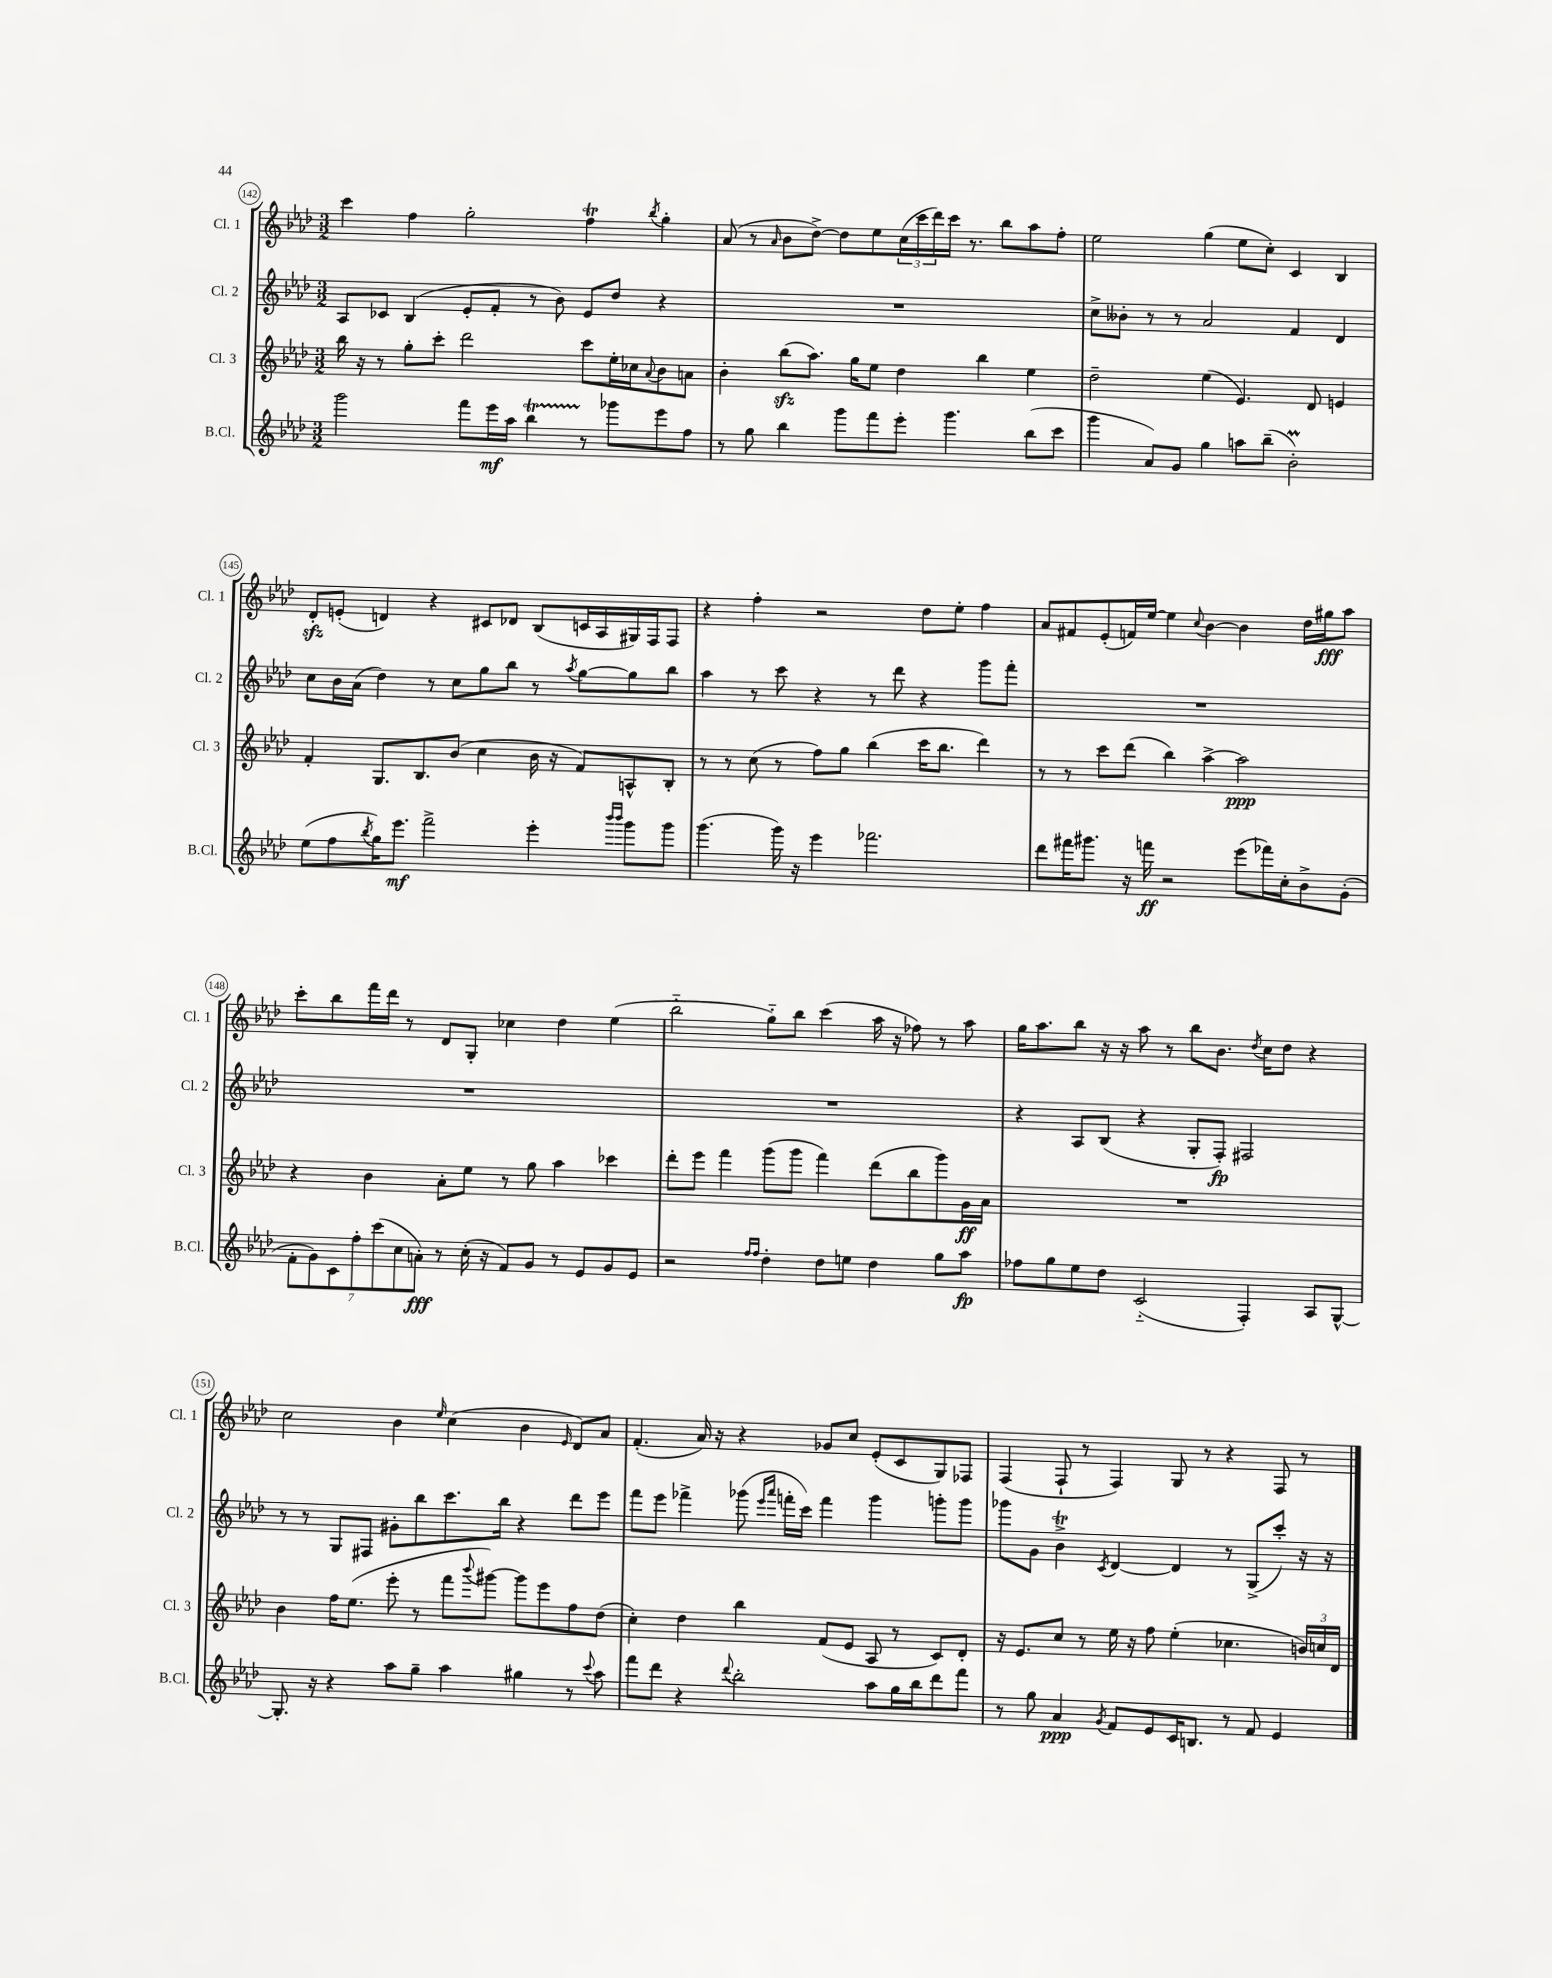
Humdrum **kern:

**kern	**dynam	**kern	**dynam	**kern	**dynam	**kern	**dynam
*part4	*part4	*part3	*part3	*part2	*part2	*part1	*part1
*staff4	*staff4	*staff3	*staff3	*staff2	*staff2	*staff1	*staff1
*I"B.Cl.	*	*I"Cl. 3	*	*I"Cl. 2	*	*I"Cl. 1	*
*I'B.Cl.	*	*I'Cl. 3	*	*I'Cl. 2	*	*I'Cl. 1	*
*clefG2	*	*clefG2	*	*clefG2	*	*clefG2	*
*k[b-e-a-d-]	*	*k[b-e-a-d-]	*	*k[b-e-a-d-]	*	*k[b-e-a-d-]	*
*M3/2	*	*M3/2	*	*M3/2	*	*M3/2	*
=142	=142	=142	=142	=142	=142	=142	=142
2ggg\	.	16bb-\	.	8A-/L	.	4ccc\	.
.	.	16r	.	.	.	.	.
.	.	8r	.	8c-X/J	.	.	.
.	.	8gg'\L	.	(4B-/	.	4ff\	.
.	.	8ccc'\J	.	.	.	.	.
8fff\L	.	2ddd-\	.	8e-'/L	.	2gg'\	.
16eee-\L	mf	.	.	8f'/J	.	.	.
16aa-\JJ	.	.	.	.	.	.	.
4bb-T\	.	.	.	8r	.	.	.
.	.	.	.	8b-\)	.	.	.
8r	.	8ccc\L	.	8e-/L	.	4ffT\	.
8ggg-X\L	.	16ee-'\L	.	8dd-/J	.	.	.
.	.	16cc-X\J	.	.	.	.	.
.	.	8qqa-/	.	.	.	8qbb-/	.
8eee-\	.	8b-\	.	4r	.	4gg'\	.
8ff\J	.	8an\J	.	.	.	.	.
=143	=143	=143	=143	=143	=143	=143	=143
8r	.	4b-'\	.	1.r	.	(8a-/	.
8gg\	.	.	.	.	.	8r	.
.	.	.	.	.	.	16qqa-/	.
4bb-\	.	(8bb-zz\L	.	.	.	8b-\L	.
.	.	8.aa-\J)	.	.	.	[8dd-^\J)	.
8ggg\L	.	.	.	.	.	8dd-\L]	.
.	.	16gg\KL	.	.	.	.	.
8fff\	.	8ee-\J	.	.	.	8ee-\	.
8eee-'\J	.	4dd-\	.	.	.	(24cc\L	.
.	.	.	.	.	.	24ccc\	.
.	.	.	.	.	.	24ddd-\)	.
4.ggg\	.	.	.	.	.	16ccc\JJ	.
.	.	.	.	.	.	8.r	.
.	.	4bb-\	.	.	.	.	.
.	.	.	.	.	.	8bb-\L	.
(8bb-\L	.	4ee-\	.	.	.	8aa-\	.
8ccc\J	.	.	.	.	.	8ff'\J	.
=144	=144	=144	=144	=144	=144	=144	=144
4ggg\	.	2dd-~\	.	8cc^\L	.	2ee-\	.
.	.	.	.	8b--X'\J	.	.	.
8a-/L)	.	.	.	8r	.	.	.
8g/J	.	.	.	8r	.	.	.
4gg\	.	(4ee-\	.	2a-/	.	(4gg\	.
8aan\L	.	4.e-/)	.	.	.	8ee-\L	.
(8bb-~\J	.	.	.	.	.	8cc'\J)	.
2b-M'\)	.	.	.	4f/	.	4c/	.
.	.	8d-/	.	.	.	.	.
.	.	4en/	.	4d-/	.	4B-/	.
!!LO:LB:g=z
=145	=145	=145	=145	=145	=145	=145	=145
(8ee-\L	.	4f'/	.	8cc\L	.	8d-zz'/L	.
8ff\	.	.	.	16b-\L	.	(8en'/J	.
.	.	.	.	(16a-\JJ	.	.	.
8qbb-/	.	.	.	.	.	.	.
16gg\K)	.	8.G/L	.	4dd-\)	.	4dn/)	.
8.eee-\J	mf	.	.	.	.	.	.
.	.	8.B-/	.	.	.	.	.
2fff^\	.	.	.	8r	.	4r	.
.	.	(8b-/J	.	8cc\L	.	.	.
.	.	4cc\	.	8gg\	.	8c#X/L	.
.	.	.	.	8bb-\J	.	8d-X/J	.
4eee-'\	.	16b-\	.	8r	.	(8B-/L	.
.	.	16r	.	.	.	.	.
.	.	.	.	8qaa-/	.	.	.
.	.	8f/L)	.	[8gg\L	.	16cn/L	.
.	.	.	.	.	.	16A-/	.
16qqbbb-/LL	.	.	.	.	.	.	.
16qqbbb-/JJ	.	.	.	.	.	.	.
8ggg\L	.	8An^^/	.	8gg\]	.	16G#X/)	.
.	.	.	.	.	.	16F/J	.
8ggg\J	.	8B-'/J	.	8bb-\J	.	8F/J	.
=146	=146	=146	=146	=146	=146	=146	=146
(4.ggg\	.	8r	.	4aa-\	.	4r	.
.	.	8r	.	.	.	.	.
.	.	(8cc\	.	8r	.	4ff'\	.
16ggg\)	.	8r	.	8ccc\	.	.	.
16r	.	.	.	.	.	.	.
4eee-\	.	8ff\L)	.	4r	.	2r	.
.	.	8gg\J	.	.	.	.	.
2.fff-X\	.	(4bb-\	.	8r	.	.	.
.	.	.	.	8ddd-\	.	.	.
.	.	16ccc\KL	.	4r	.	8dd-\L	.
.	.	8.bb-\J	.	.	.	.	.
.	.	.	.	.	.	8ee-'\J	.
.	.	4ddd-\)	.	8ggg\L	.	4ff\	.
.	.	.	.	8fff'\J	.	.	.
=147	=147	=147	=147	=147	=147	=147	=147
8ddd-\L	.	8r	.	1.r	.	8a-/L	.
16fff#X\K	.	8r	.	.	.	8f#X/	.
8.ggg#X\J	.	.	.	.	.	.	.
.	.	8ccc\L	.	.	.	(8e-'/	.
16r	.	(8ddd-\J	.	.	.	16fn/L)	.
16fffn\	ff	.	.	.	.	[16ee-/JJ	.
2r	.	4bb-\)	.	.	.	4ee-\]	.
.	.	.	.	.	.	8qqcc/	.
.	.	[4aa-^\	.	.	.	[4b-\	.
(8eee-\L	.	2aa-\]	ppp	.	.	4b-\]	.
16fff-X\L)	.	.	.	.	.	.	.
16cc'\J	.	.	.	.	.	.	.
8b-^\	.	.	.	.	.	16dd-\LL	.
.	.	.	.	.	.	16gg#X\J	fff
(8g'\J	.	.	.	.	.	8aa-\J	.
!!LO:LB:g=z
=148	=148	=148	=148	=148	=148	=148	=148
14f'\L	.	4r	.	1.r	.	8ccc'\L	.
14g\)	.	.	.	.	.	.	.
.	.	.	.	.	.	8bb-\	.
14c\	.	.	.	.	.	.	.
14ff'\	.	.	.	.	.	.	.
.	.	4b-\	.	.	.	16fff\L	.
(14ccc\	.	.	.	.	.	.	.
.	.	.	.	.	.	16ddd-\JJ	.
14cc\	.	.	.	.	.	.	.
.	.	.	.	.	.	8r	.
14an'\J)	fff	.	.	.	.	.	.
8r	.	8a-'\L	.	.	.	8d-/L	.
(16cc'\	.	8ee-\J	.	.	.	8G'/J	.
16r	.	.	.	.	.	.	.
8f/L)	.	8r	.	.	.	4cc-X\	.
8g/J	.	8gg\	.	.	.	.	.
8r	.	4aa-\	.	.	.	4dd-\	.
8e-/L	.	.	.	.	.	.	.
8g/	.	4ccc-X\	.	.	.	(4ee-\	.
8e-/J	.	.	.	.	.	.	.
=149	=149	=149	=149	=149	=149	=149	=149
2r	.	8ddd-'\L	.	1.r	.	2bb-\	.
.	.	8eee-\J	.	.	.	.	.
.	.	4fff\	.	.	.	.	.
16qqff/LL	.	.	.	.	.	.	.
16qqff/JJ	.	.	.	.	.	.	.
4dd-'\	.	(8ggg\L	.	.	.	8gg\L)	.
.	.	8ggg\J	.	.	.	8bb-\J	.
8dd-\L	.	4fff\)	.	.	.	(4ccc\	.
8een\J	.	.	.	.	.	.	.
4dd-\	.	(8ddd-\L	.	.	.	16aa-\	.
.	.	.	.	.	.	16r	.
.	.	8bb-\	.	.	.	8ff-X\)	.
8gg\L	.	8ggg\)	.	.	.	8r	.
8aa-\J	fp	16g\L	ff	.	.	8aa-\	.
.	.	16a-\JJ	.	.	.	.	.
=150	=150	=150	=150	=150	=150	=150	=150
8ff-X\L	.	1.r	.	4r	.	16gg\KL	.
.	.	.	.	.	.	8.aa-\	.
8gg\	.	.	.	.	.	.	.
8ee-\	.	.	.	8A-/L	.	8bb-\J	.
8dd-\J	.	.	.	(8B-/J	.	16r	.
.	.	.	.	.	.	16r	.
(2c/	.	.	.	4r	.	8aa-\	.
.	.	.	.	.	.	8r	.
.	.	.	.	8G'/L	.	8bb-\L	.
.	.	.	.	8F'/J)	fp	8.b-\J	.
4F'/)	.	.	.	2F#X/	.	.	.
.	.	.	.	.	.	8qdd-/	.
.	.	.	.	.	.	16cc\KL	.
.	.	.	.	.	.	8dd-\J	.
8A-/L	.	.	.	.	.	4r	.
[8G^^/J	.	.	.	.	.	.	.
!!LO:LB:g=z
=151	=151	=151	=151	=151	=151	=151	=151
8.G'/]	.	4b-\	.	8r	.	2cc\	.
.	.	.	.	8r	.	.	.
16r	.	.	.	.	.	.	.
4r	.	16ff\KL	.	8G/L	.	.	.
.	.	(8.ee-\J	.	.	.	.	.
.	.	.	.	8F#X/J	.	.	.
8aa-\L	.	8eee-'\	.	8g#X'\L	.	4b-\	.
8gg~\J	.	8r	.	8bb-\	.	.	.
.	.	.	.	.	.	16qqee-/	.
4aa-\	.	8fff\L	.	8.ccc\	.	(4cc\	.
.	.	8qqbbb-/	.	.	.	.	.
.	.	[8ggg#X\J)	.	.	.	.	.
.	.	.	.	16bb-\Jk	.	.	.
4gg#X\	.	8ggg#\L]	.	4r	.	4b-\	.
.	.	8eee-\	.	.	.	.	.
.	.	.	.	.	.	16qqe-/	.
8r	.	8ff\	.	8ddd-\L	.	8d-/L)	.
8qqccc/	.	.	.	.	.	.	.
8aa-\	.	(8dd-\J	.	8eee-\J	.	8a-/J	.
=152	=152	=152	=152	=152	=152	=152	=152
8fff\L	.	4cc'\)	.	8fff\L	.	(4.f'/	.
8ddd-\J	.	.	.	8eee-\J	.	.	.
4r	.	4dd-\	.	4fff-X^\	.	.	.
.	.	.	.	.	.	16a-/)	.
.	.	.	.	.	.	16r	.
8qqddd-/	.	.	.	.	.	.	.
2bb-'\	.	4bb-\	.	(8ggg-X\	.	4r	.
.	.	.	.	16qqeee-/LL	.	.	.
.	.	.	.	16qqaaa-/JJ	.	.	.
.	.	.	.	16fffn'\LL	.	.	.
.	.	.	.	16ccc\JJ)	.	.	.
.	.	(8f/L	.	4fff\	.	8g-X/L	.
.	.	8e-/J	.	.	.	8cc/J	.
8aa-\L	.	8A-/	.	4ggg-\	.	(8e-'/L	.
16gg\L	.	8r	.	.	.	8c/	.
16bb-\J	.	.	.	.	.	.	.
8ddd-\	.	8c/L)	.	8gggn'\L	.	8G/)	.
8fff\J	.	8d-'/J	.	8ggg\J	.	8F-X/J	.
=153	=153	=153	=153	=153	=153	=153	=153
8r	.	16r	.	8ggg-X\L	.	(4F/	.
.	.	8.e-/L	.	.	.	.	.
8gg\	.	.	.	8g\J	.	.	.
4a-/	ppp	8cc/J	.	4b-T^\	.	8F`/	.
.	.	8r	.	.	.	8r	.
8qg/	.	.	.	8qc/	.	.	.
8f/L	.	16ee-\	.	[4d-/	.	4F/)	.
.	.	16r	.	.	.	.	.
8e-/	.	8ff\	.	.	.	.	.
16c/K	.	(4ee-'\	.	4d-/]	.	8G/	.
8.Bn/J	.	.	.	.	.	.	.
.	.	.	.	.	.	8r	.
8r	.	4.cc-X\	.	8r	.	4r	.
8f/	.	.	.	(8G^/L	.	.	.
4e-/	.	.	.	8ccc'/J)	.	8F/	.
.	.	24bn/LL)	.	16r	.	8r	.
.	.	24ccn/	.	.	.	.	.
.	.	.	.	16r	.	.	.
.	.	24d-/JJ	.	.	.	.	.
==	==	==	==	==	==	==	==
*-	*-	*-	*-	*-	*-	*-	*-
